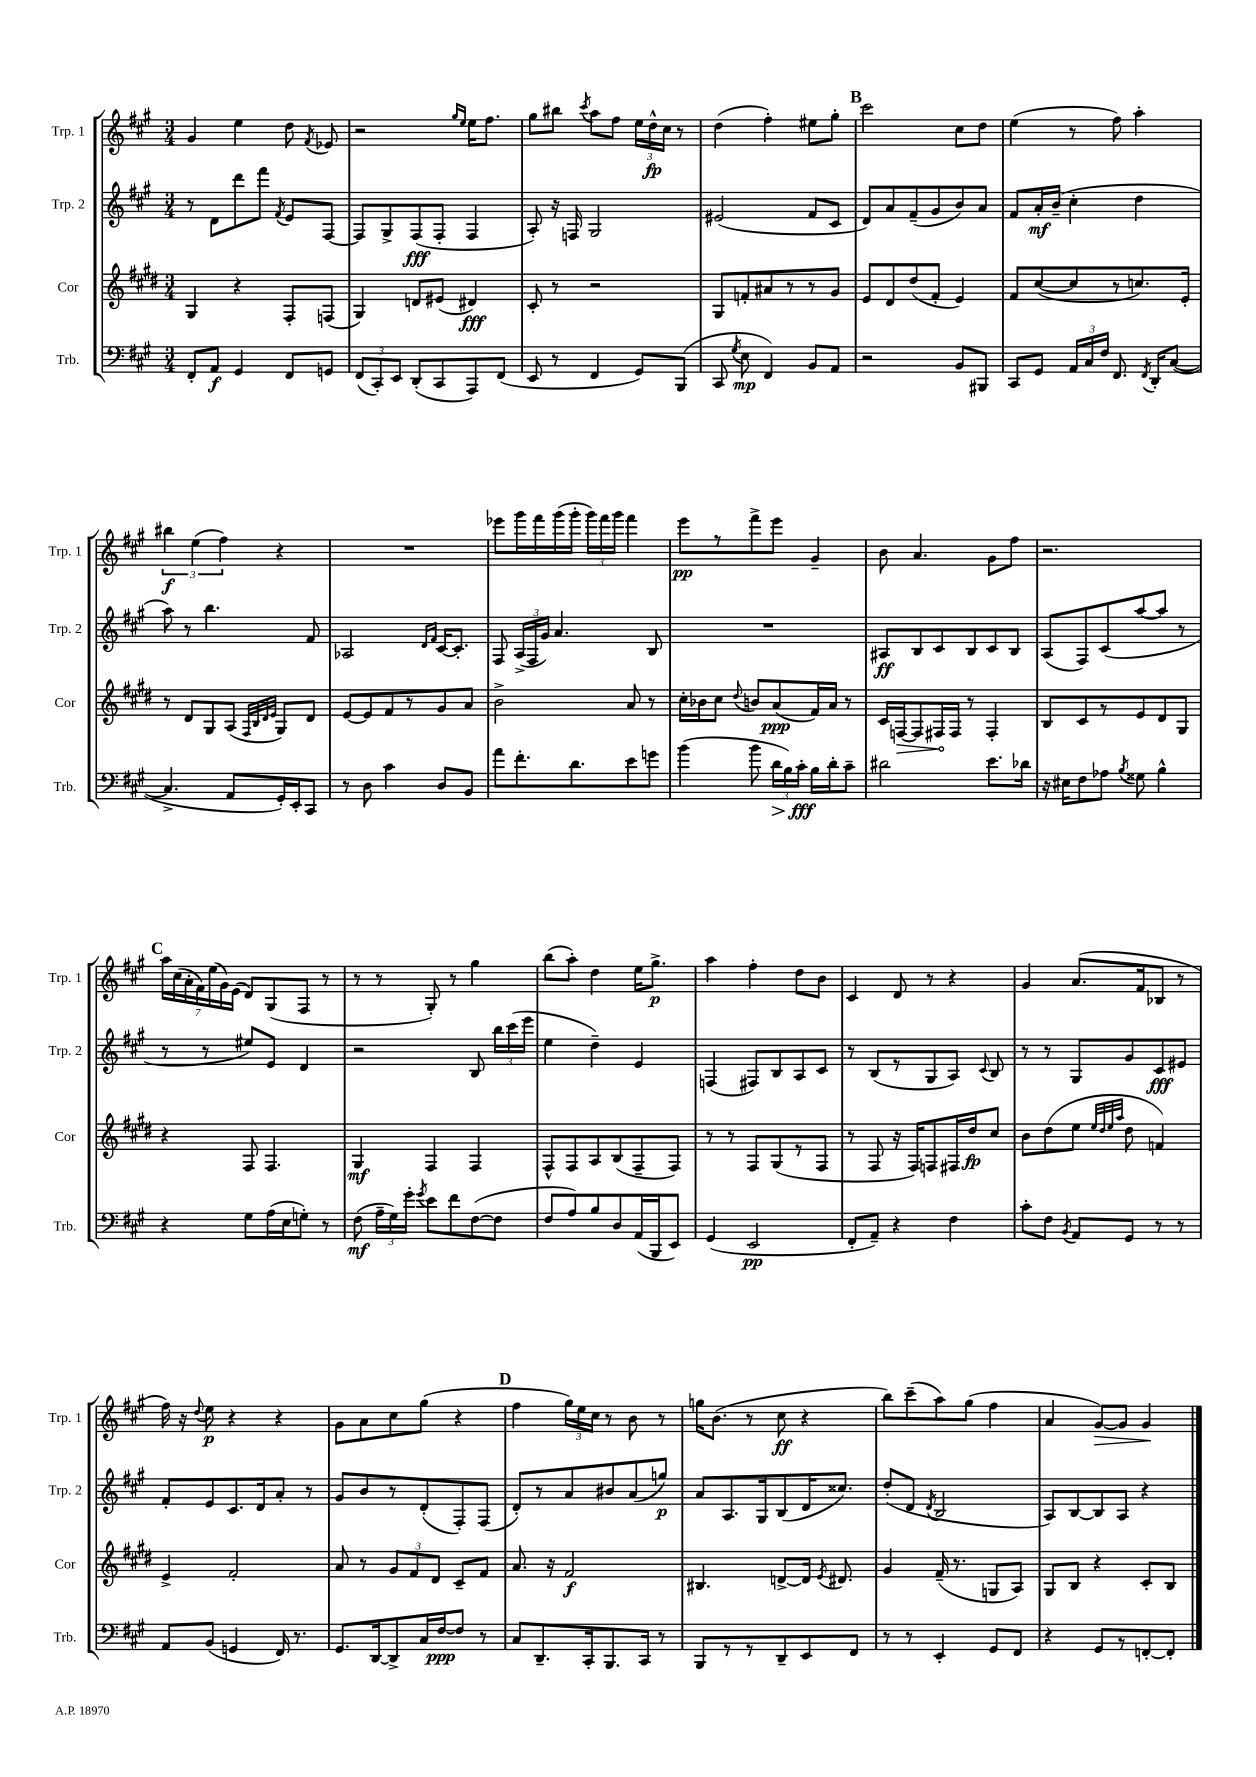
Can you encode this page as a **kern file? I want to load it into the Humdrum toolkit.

**kern	**kern	**kern	**kern
*staff4	*staff3	*staff2	*staff1
*clefF4	*clefG2	*clefG2	*clefG2
*k[f#c#g#]	*k[f#c#g#d#]	*k[f#c#g#]	*k[f#c#g#]
*M3/4	*M3/4	*M3/4	*M3/4
8FF#'	4G#	8r	4g#
8AA	.	8d	.
4GG#	4r	8ddd	4ee
.	.	8fff#	.
.	.	8qf#	.
8FF#	8F#'	8e	8dd
.	.	.	8qf#
8GG	(8F	[8F#	8e-
=	=	=	=
(12FF#	4G#)	8F#]	2r
12CC#')	.	.	.
.	.	8G#^	.
12EE	.	.	.
(8DD'	8d	(8F#	.
8CC#	(8e#	8F#'	.
.	.	.	16qqgg#
.	.	.	16qqee
8AAA)	4d#)	4F#	16ee
.	.	.	8.ff#
(8FF#	.	.	.
=	=	=	=
8EE	8c#'	8A')	8gg#
8r	8r	16r	8bb#
.	.	16F	.
.	.	.	8qccc#
4FF#	2r	2G#	8aa
.	.	.	8ff#
8GG#)	.	.	24ee
.	.	.	24dd^^
.	.	.	24cc#
(8BBB	.	.	8r
=	=	=	=
8CC#	8G#	(2e#	(4dd
8qG#	.	.	.
8E	8f'	.	.
4FF#)	8a#	.	4ff#')
.	8r	.	.
8BB	8r	8f#	8ee#
8AA	8g#	8c#	8gg#'
=	=	=	=
2r	8e	8d)	2ccc#
.	8d#	8a	.
.	(8dd#	(8f#~	.
.	8f#'	8g#	.
8BB	4e)	8b)	8cc#
8BBB#	.	8a	8dd
=	=	=	=
8CC#	8f#	8f#	(4ee
8GG#	([8cc#	16a'	.
.	.	(16b~	.
24AA	8cc#]	4cc#'	8r
24C#	.	.	.
24F#	.	.	.
8.FF#	8r	.	8ff#)
.	8.cc)	4dd	4aa'
8qFF#	.	.	.
16DD'	.	.	.
([8C#	.	.	.
.	16e'	.	.
=	=	=	=
4.C#^]	8r	8aa)	6bb#
.	8d#	8r	.
.	.	.	(6ee
.	8G#	4.bb	.
.	.	.	6ff#)
8AA	(8A	.	.
.	32qqF#	.	.
.	32qqB	.	.
.	32qqd#	.	.
.	32qqe	.	.
16GG#')	8G#)	.	4r
16EE'	.	.	.
8CC#	8d#	8f#	.
=	=	=	=
8r	[8e	2A-	2.r
8D	8e]	.	.
4c#	8f#	.	.
.	8r	.	.
.	.	16qqd	.
.	.	16qqf#	.
8D	8g#	[16c#	.
.	.	8.c#']	.
8BB	8a	.	.
=	=	=	=
8a	2b^	8F#	8eee-
8.f#'	.	(24A^	16ggg#
.	.	24F#	.
.	.	.	16fff#
.	.	24g#)	.
.	.	4.a	(16ggg#
8.d	.	.	16ggg#'
.	.	.	24ggg#)
.	.	.	24fff#
.	.	.	24ggg#
8e	8a	.	4fff#
8g	8r	8B	.
=	=	=	=
(4b	16cc#'	2.r	8eee
.	16b-	.	.
.	8cc#	.	8r
.	8qqdd#	.	.
8b	8b	.	8fff#^
24d	(8a	.	8eee
24B)	.	.	.
24c#'	.	.	.
16B	16f#)	.	4g#~
16d'	16a	.	.
8c#~	8r	.	.
=	=	=	=
2d#	16c#	8A#	8b
.	[16F	.	.
.	8F]	8B	4.a
.	16F#	8c#	.
.	16F#	.	.
.	8r	8B	.
8.e	4F#'	8c#	8g#
.	.	8B	8ff#
16d-	.	.	.
=	=	=	=
16r	8B	(8A	2.r
16E#	.	.	.
8F#	8c#	8F#)	.
8A-	8r	(8c#	.
8qB	.	.	.
8G##	8e	[8aa	.
4B^^	8d#	8aa]	.
.	8G#	8r	.
=	=	=	=
4r	4r	8r	28aa
.	.	.	(28cc#
.	.	.	28a'
.	.	.	28f#)
.	.	8r	.
.	.	.	(28ee
.	.	.	28g#)
.	.	.	(28e
8G#	8F#	8ee#)	8d)
(16A	4.F#	8e	(8G#
16E	.	.	.
8G')	.	4d	8F#
8r	.	.	8r
=	=	=	=
(8F#	4G#	2r	8r
24A~	.	.	8r
24G#)	.	.	.
24g#'	.	.	.
8qg#	.	.	.
8e	4F#	.	8G#')
8f#	.	.	8r
([8F#	4F#	8B	4gg#
8F#]	.	24bb	.
.	.	(24ccc#	.
.	.	24eee	.
=	=	=	=
8F#	8F#^^	4ee	(8bb
8A)	8F#	.	8aa')
8B	8A	4dd~)	4dd
8D	(8B	.	.
(16AA	8F#~	4e	16ee
16BBB	.	.	8.gg#^
8EE)	8F#)	.	.
=	=	=	=
(4GG#	8r	(4F	4aa
.	8r	.	.
2EE	8F#	8F#)	4ff#'
.	(8G#	8B	.
.	8r	8A	8dd
.	8F#	8c#	8b
=	=	=	=
8FF#'	8r	8r	4c#
8AA~)	8F#	(8B	.
4r	16r	8r	8d
.	16F#)	.	.
.	8F	8G#	8r
4F#	16F#	8A)	4r
.	16dd#	.	.
.	.	8qqc#	.
.	8cc#	8B	.
=	=	=	=
8c#'	8b	8r	4g#
8F#	(8dd#	8r	.
8qBB	.	.	.
8AA	8ee	8G#	(8.a
.	32qqee	.	.
.	32qqdd#	.	.
.	32qqee	.	.
.	32qqaa	.	.
8GG#	8dd#	8g#	.
.	.	.	16f#
8r	4f)	8c#	8B-
8r	.	8e#	8r
=	=	=	=
8AA	4e^	8f#'	16ff#)
.	.	.	16r
.	.	.	8qqdd
(8BB	.	8e	8ee
4GG	2f#'	8.c#	4r
.	.	16d	.
16FF#)	.	8a'	4r
8.r	.	.	.
.	.	8r	.
=	=	=	=
8.GG#	8a	8g#	8g#
.	8r	8b	8a
[16DD	.	.	.
8DD^]	12g#	8r	8cc#
.	12f#	.	.
16C#	.	(8d'	(8gg#
.	12d#	.	.
[16F#	.	.	.
8F#]	8c#~	8F#')	4r
8r	8f#	(8F#	.
=	=	=	=
8C#	8.a	8d')	4ff#
8.DD~	.	8r	.
.	16r	.	.
.	2f#	8a	24gg#)
.	.	.	24ee
16CC#'	.	.	.
.	.	.	24cc#
8.BBB	.	8b#	8r
.	.	(8a	8b
16CC#	.	.	.
8r	.	8gg)	8r
=	=	=	=
8BBB	4.B#	8a	16gg
.	.	.	(8.b
8r	.	8.A	.
8r	.	.	8r
.	.	16G#	.
8DD~	[8d^	(8B	8cc#
8EE	16d]	16d	4r
.	8qe	.	.
.	8.d#	8.cc##)	.
8FF#	.	.	.
=	=	=	=
8r	4g#	(8dd'	8bb)
8r	.	8d	(8ccc#~
.	.	8qd	.
4EE'	(16f#~	2B	8aa)
.	8.r	.	.
.	.	.	(8gg#
8GG#	8G	.	4ff#
8FF#	8A)	.	.
=	=	=	=
4r	8G#	8A)	4a
.	8B	[8B	.
8GG#	4r	8B]	[8g#)
8r	.	8A	8g#]
[8FF'	8c#'	4r	4g#
8FF']	8B	.	.
==	==	==	==
*-	*-	*-	*-
